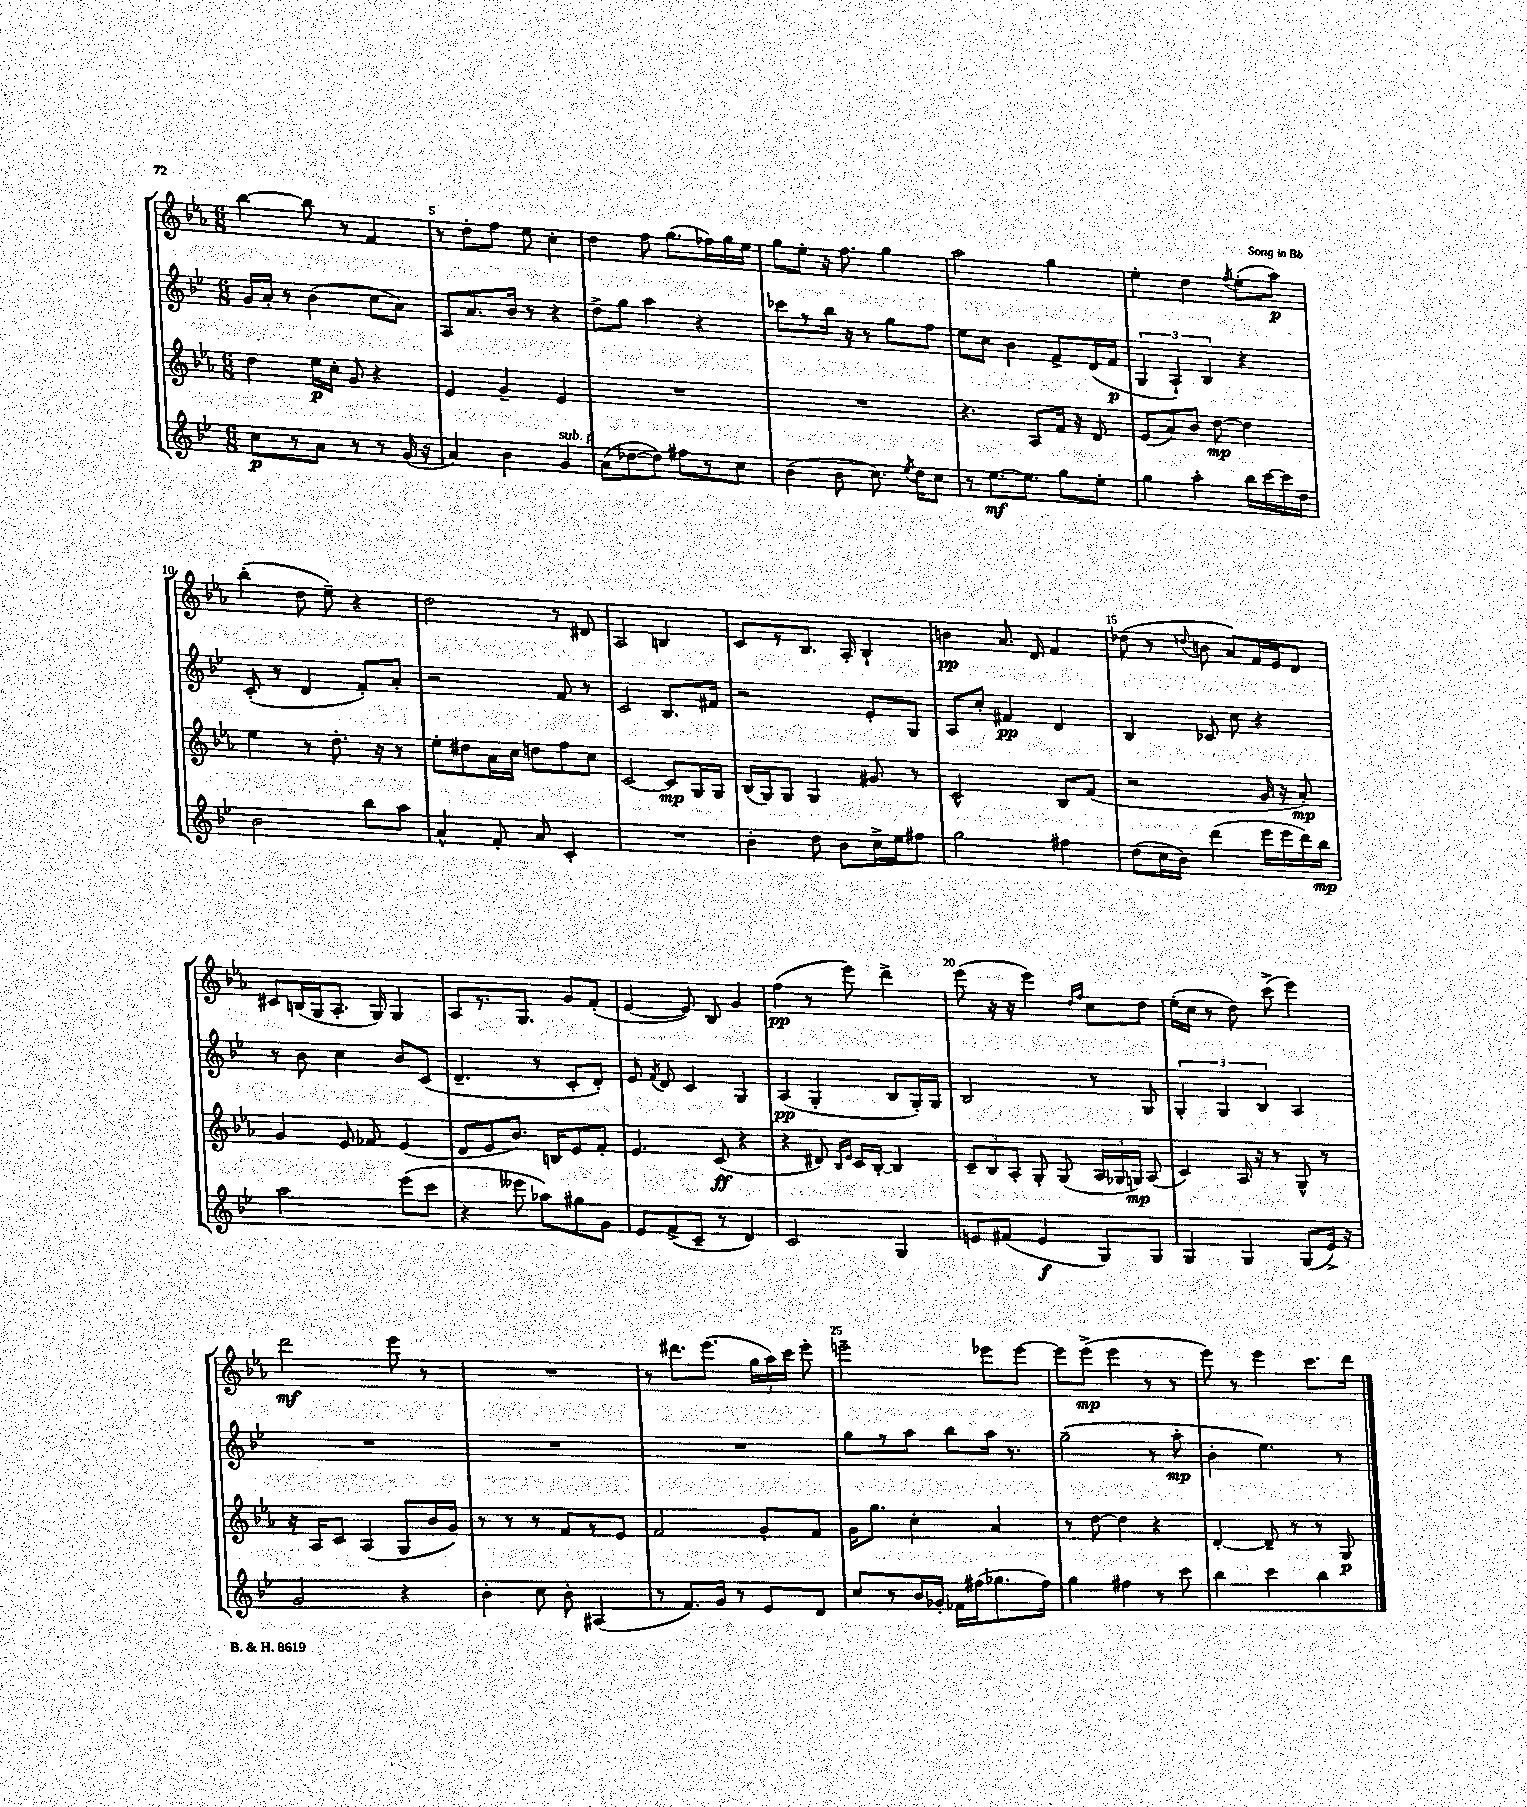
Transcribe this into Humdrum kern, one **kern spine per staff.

**kern	**kern	**kern	**kern
*staff4	*staff3	*staff2	*staff1
*clefG2	*clefG2	*clefG2	*clefG2
*k[b-e-]	*k[b-e-a-]	*k[b-e-]	*k[b-e-a-]
*M6/8	*M6/8	*M6/8	*M6/8
8cc	4dd	16g	[4bb-
.	.	16a'	.
8r	.	8r	.
8a	16ee-	(4b-	8bb-]
.	16cc'	.	.
8r	8g	.	8r
8r	4r	8cc	4f
(16g	.	8a)	.
16r	.	.	.
=	=	=	=
4a)	4e-	8A	8r
.	.	8.a	8dd'
4b-	4g~	.	8ff
.	.	16b-	.
.	.	8r	8ee-
4g	4e-	4r	4cc'
=	=	=	=
(8a	2.r	8dd^	4dd
[8dd-	.	8gg	.
8dd-])	.	4aa	8ff
8ff#	.	.	(8.gg
8r	.	4r	.
.	.	.	16ff-)
8cc	.	.	16gg
.	.	.	16ee-
=	=	=	=
(4b-	2.r	8ccc-	8gg
.	.	8r	8ee-'
8b-	.	16bb-	16r
.	.	16r	8.ff
8.cc)	.	8r	.
.	.	8gg	4gg
8qee-	.	.	.
16dd	.	.	.
8cc	.	8ff	.
=	=	=	=
8r	4.r	8ee-	2aa-
[8.ee-	.	8cc	.
.	.	4b-	.
8.ee-]	.	.	.
.	8A-	.	.
8gg	16f	8f^	4gg
.	16r	.	.
8ee-'	8d	(16d	.
.	.	16f	.
=	=	=	=
4gg	(8e-	6G	4ee-'
.	8a-)	.	.
.	.	6A`)	.
4aa'	8b-	.	4dd
.	.	6B-	.
.	[8dd	.	.
.	.	.	8qff
16bb-	4dd]	4r	(8ee-'
[16ccc	.	.	.
16ccc]	.	.	8aa-)
16dd	.	.	.
=	=	=	=
2b-	4ee-	(8c'	(4bb-'
.	.	8r	.
.	8r	4d	8dd
.	8.dd'	.	8ee-~)
8bb-	.	8f')	4r
.	16r	.	.
8aa	8r	8a'	.
=	=	=	=
4a^^	8ee-'	2r	2dd
.	8dd#	.	.
8f'	16a-	.	.
.	16cc	.	.
8a	8dd	.	.
4c'	8ff	8f	8r
.	8cc	8r	8d#
=	=	=	=
2.r	[2c	2c	2A-
.	8c]	8.B-	4B
.	16G	.	.
.	16G	16f#	.
=	=	=	=
4b-'	(16B-	2r	8c
.	16G)	.	.
.	8G	.	8r
8dd	4G	.	8.B-
8b-	.	.	.
.	.	.	16A-'
16cc^	8g#	8e-'	4B-`
16ee-	.	.	.
8ff#	8r	8G	.
=	=	=	=
2gg	2c^^	8A	4b
.	.	8cc'	.
.	.	4f#	8.a-
.	.	.	16d
4ff#	8B-	4d	4f
.	(8f	.	.
=	=	=	=
(8dd	2r	4B-	(8dd-
16cc	.	.	8r
16b-)	.	.	.
.	.	.	8qqdd
(4ddd	.	8c-	8b
.	.	8cc	8a-)
16eee-	16g	4r	16f
16eee-	16r	.	16e-
16ddd)	8a-')	.	8d
16bb-	.	.	.
=	=	=	=
2aa	4g	8r	8c#
.	.	8b-	(16B
.	.	.	16G
.	8e-	4cc	8.A-'
.	8f-	.	.
.	.	.	16G)
(8eee-	(4e-	8b-	4G
8ccc	.	(8c	.
=	=	=	=
4r	8d	4.d~	8A-
.	8e-	.	8.r
8eee--	8.b-)	.	.
.	.	.	8.G
8aa-)	.	8r	.
.	16B	.	.
8gg#	8e-	8c'	8g
8g	8f'	8d')	(8f'
=	=	=	=
8e-	4.e-	8e-	[4e-
.	.	8qf	.
(8f^	.	8d	.
8c~	.	4c	8e-])
8r	(8c	.	8B-
4d)	4r	4G	4g
=	=	=	=
2c	4r	(4A	(4ff
.	8d#)	4G'	8r
.	16qqB-	.	.
.	16qqe-	.	.
.	16c	.	8eee-)
.	[16B-'	.	.
4G	4B-]	8B-	4ddd^
.	.	16G')	.
.	.	16G	.
=	=	=	=
8e	12c~	2B-	(8eee-
.	12B-	.	.
(8f#	.	.	16r
.	12A-'	.	.
.	.	.	16r
4e	8G'	.	4eee-)
.	(8G	.	.
.	.	.	16qqdd
.	.	.	16qqff
8G)	24A-	8r	8cc
.	24G-	.	.
.	24G)	.	.
8G	(8A-	8G	8dd
=	=	=	=
4G	4c)	6G'	(16ee-'
.	.	.	16cc
.	.	.	8r
.	.	6G	.
4G	16A-	.	8dd)
.	16r	.	.
.	.	6B-	.
.	8r	.	(8ccc^
(8G	8G^^	4A	4eee-)
16e-^)	8r	.	.
16r	.	.	.
=	=	=	=
2g	16r	2.r	2ddd
.	16A-	.	.
.	8c	.	.
.	(4A-	.	.
4r	8G	.	8eee-
.	16b-	.	8r
.	16g)	.	.
=	=	=	=
4b-'	8r	2.r	2.r
.	8r	.	.
8cc	8r	.	.
8b-'	8f	.	.
(4A#	8r	.	.
.	8e-	.	.
=	=	=	=
8r	2f	2.r	8r
8.f)	.	.	8.ddd#
16g	.	.	(8.eee-
8r	.	.	.
8e-	8g'	.	24gg
.	.	.	24aa-)
.	.	.	24ccc
8d	8f	.	8eee-'
=	=	=	=
8cc	16g	8gg	2eee~
.	8.gg	.	.
8r	.	8r	.
16b-	4cc'	8aa	.
16g-'	.	.	.
16f-	.	8bb-	.
(16ff#	.	.	.
8.gg-	4a-	16aa	8eee-
.	.	8.r	.
.	.	.	[8eee-
16ff#)	.	.	.
=	=	=	=
4gg	8r	(2gg~	8eee-]
.	[8dd	.	(8eee-^
4ff#	4dd]	.	4eee-
8r	4r	8r	8r
8ccc	.	8aa'	8r
=	=	=	=
4bb-	[4d'	4b-'	8eee-)
.	.	.	8r
4ccc	8d~]	4.ee-)	4eee-
.	8r	.	.
4bb-	8r	.	8.ccc
.	8G	8r	.
.	.	.	16ddd
==	==	==	==
*-	*-	*-	*-
